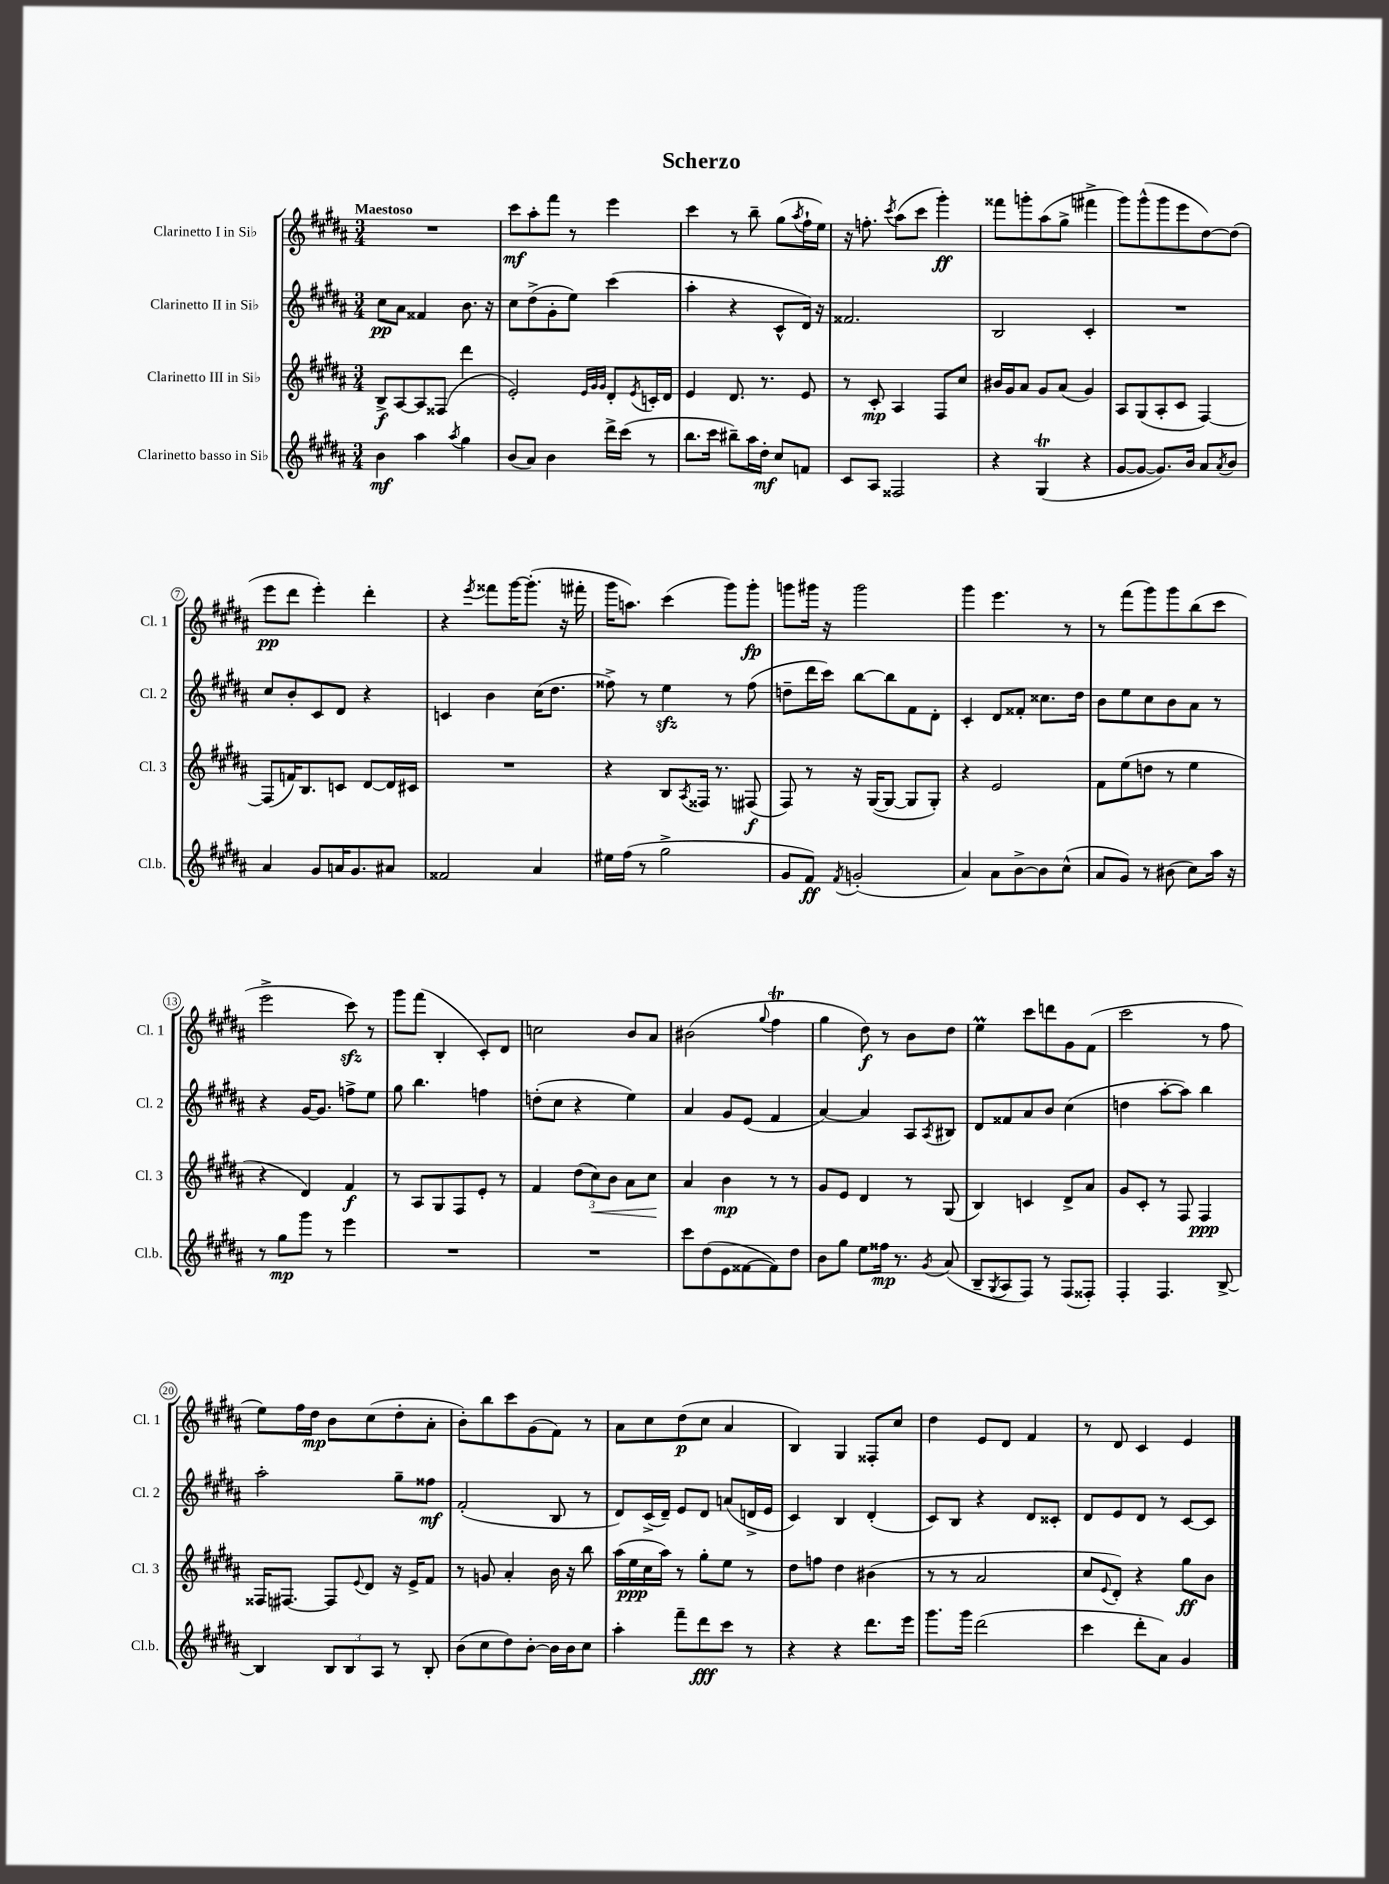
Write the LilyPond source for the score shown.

\header { title = "Scherzo" }
<<
\new StaffGroup <<
\new Staff = "s0" \with { instrumentName = "Clarinetto I in Sib" shortInstrumentName = "Cl. 1" } {
    \clef treble \key b \major \numericTimeSignature \time 3/4 \tempo "Maestoso"
    R2. |
    cis'''8\mf ais''8-. fis'''8 r8 e'''4 |
    cis'''4 r8 b''8-- gis''8( \acciaccatura { ais''8 } fis''16-! e''16) |
    r16 f''8.-. \acciaccatura { cis'''8 } ais''8( cis'''8 gis'''4-.\ff) |
    fisis'''8 g'''8-. ais''8( gis''8-> fis'''4-> |
    gis'''8) gis'''8-^( gis'''8 e'''8 dis''8~) dis''8( |
    e'''8\pp dis'''8 e'''4-.) dis'''4-. |
    r4 \acciaccatura { e'''8 } fisis'''8 gis'''16~ gis'''8.-.( r16 fis'''16-. |
    gis'''16 a''8.) cis'''4( gis'''8) gis'''8-.\fp |
    g'''8 gis'''16 r16 gis'''2 |
    gis'''4 e'''4. r8 |
    r8 fis'''8( gis'''8) gis'''8 b''8( cis'''8 |
    e'''2-> cis'''8\sfz) r8 |
    gis'''8 fis'''8( b4-. cis'8-.) dis'8 |
    c''2 b'8 ais'8 |
    bis'2( \appoggiatura { gis''8 } fis''4\trill |
    gis''4 dis''8\f) r8 b'8 dis''8 |
    e''4\prall cis'''8 d'''8 gis'8 fis'8( |
    cis'''2 r8 fis''8 |
    e''8) fis''16 dis''16\mp b'8 cis''8( dis''8-. ais'8-. |
    b'8-.) b''8 cis'''8 gis'8( fis'8) r8 |
    ais'8 cis''8 dis''8\p( cis''8 ais'4 |
    b4) gis4 fisis8-. cis''8 |
    dis''4 e'8 dis'8 fis'4 |
    r8 dis'8 cis'4 e'4 \bar "|." |
}
\new Staff = "s1" \with { instrumentName = "Clarinetto II in Sib" shortInstrumentName = "Cl. 2" } {
    \clef treble \key b \major \numericTimeSignature \time 3/4
    cis''8\pp ais'8 fisis'4 b'8. r16 |
    cis''8 dis''8->( gis'8-. e''8) cis'''4( |
    ais''4-. r4 cis'8-^ dis'16) r16 |
    fisis'2. |
    b2 cis'4-. |
    R2. |
    cis''8 b'8-. cis'8 dis'8 r4 |
    c'4 b'4 cis''16( dis''8. |
    fisis''8->) r8 e''4\sfz r8 fisis''8( |
    d''8-- dis'''16 cis'''16) b''8~ b''8 fis'8 dis'8-. |
    cis'4-. dis'8 fisis'8-. cisis''8. dis''16 |
    b'8 e''8 cis''8 b'8 ais'8 r8 |
    r4 gis'16~ gis'8. f''8-> e''8 |
    gis''8 b''4. f''4 |
    d''8-.( cis''8 r4 e''4) |
    ais'4 gis'8 e'8( fis'4 |
    ais'4~) ais'4 ais8 \acciaccatura { ais8 } bis8 |
    dis'8 fisis'8 ais'8 b'8 cis''4( |
    d''4 ais''8~-. ais''8) b''4 |
    ais''2-. gis''8-- fisis''8\mf |
    fis'2-.( b8 r8 |
    dis'8) cis'16->( dis'16--) e'8 dis'8 a'8( d'16-> e'16 |
    cis'4) b4 dis'4-.( |
    cis'8) b8 r4 dis'8 cisis'8-. |
    dis'8 e'8 dis'8 r8 cis'8~ cis'8 \bar "|." |
}
\new Staff = "s2" \with { instrumentName = "Clarinetto III in Sib" shortInstrumentName = "Cl. 3" } {
    \clef treble \key b \major \numericTimeSignature \time 3/4
    b8->\f ais8~ ais8 fisis8( dis'''4 |
    e'2-.) \grace { e'32 gis'32 gis'32 } dis'8-. \acciaccatura { e'8 } c'16-. dis'16 |
    e'4 dis'8. r8. e'8 |
    r8 cis'8-.\mp ais4 fis8 cis''8 |
    bis'16 gis'16 ais'8 gis'8 ais'8( gis'4) |
    ais8 gis8( ais8-. cis'8 fis4~) |
    fis8( f'16) b8. c'8 dis'8~ dis'16 cis'16 |
    R2. |
    r4 b8 \acciaccatura { ais8 } fisis16 r8. fis8\f( |
    fis8) r8 r16 gis16~( gis8~ gis8 gis8-.) |
    r4 e'2 |
    fis'8 e''8( d''8 r8 e''4 |
    r4 dis'4) fis'4\f |
    r8 ais8 gis8 fis8 e'8-. r8 |
    fis'4 \tuplet 3/2 { dis''8( cis''8\<) b'8 } ais'8 cis''8\! |
    ais'4 b'4\mp r8 r8 |
    gis'8 e'8 dis'4 r8 gis8( |
    b4) c'4 dis'8-> ais'8 |
    gis'8 cis'8-. r8 fis8 fis4\ppp |
    fisis16 fis8.~ fis8 \appoggiatura { e'8 } dis'8 r16 e'16-> fis'8 |
    r8 g'8 ais'4-. b'16 r16 b''8 |
    ais''16( e''16\ppp cis''16 ais''16) r8 gis''8-. e''8 r8 |
    dis''8 f''8 dis''4 bis'4( |
    r8 r8 ais'2 |
    cis''8 \appoggiatura { e'8 } dis'8-.) r4 gis''8\ff b'8 \bar "|." |
}
\new Staff = "s3" \with { instrumentName = "Clarinetto basso in Sib" shortInstrumentName = "Cl.b." } {
    \clef treble \key b \major \numericTimeSignature \time 3/4
    b'4\mf ais''4 \acciaccatura { ais''8 } gis''4 |
    b'8( ais'8) b'4 dis'''16-> cis'''16( r8 |
    b''8. cis'''16 bis''8--) ais''16 dis''16-.\mf cis''8 f'8 |
    cis'8 ais8 fisis2 |
    r4 gis4\trill( r4 |
    gis'8~ gis'8~ gis'8.) b'16 ais'8 \acciaccatura { ais'8 } b'8 |
    ais'4 gis'8 a'16 gis'8. ais'8 |
    fisis'2 ais'4 |
    eis''16 fis''16( r8 gis''2-> |
    gis'8 fis'8\ff) \acciaccatura { fis'8 } g'2-.( |
    ais'4) ais'8 b'8~-> b'8 cis''8-^( |
    ais'8 gis'8) r8 bis'8( cis''8) ais''16 r16 |
    r8 gis''8\mp gis'''8 r8 e'''4 |
    R2. |
    R2. |
    cis'''8 dis''8( e'8 fisis'8~ fisis'8) dis''8 |
    b'8 gis''8 e''8 fisis''16\mp r8. \acciaccatura { gis'8 } ais'8( |
    b8-- \acciaccatura { gis8 } ais8 fis8) r8 fis8( fisis8-.) |
    fis4-. fis4. b8~-> |
    b4 \tuplet 3/2 { b8 b8 ais8 } r8 b8-. |
    b'8( cis''8 dis''8) b'8~-. b'16 b'16 cis''8 |
    ais''4-. fis'''8-- dis'''8\fff cis'''8 r8 |
    r4 r4 dis'''8. e'''16 |
    gis'''8. gis'''16 dis'''2( |
    cis'''4 dis'''8-. ais'8) gis'4 \bar "|." |
}
>>
>>
\layout { \context { \Score \override BarNumber.stencil = #(make-stencil-circler 0.1 0.3 ly:text-interface::print) } }
